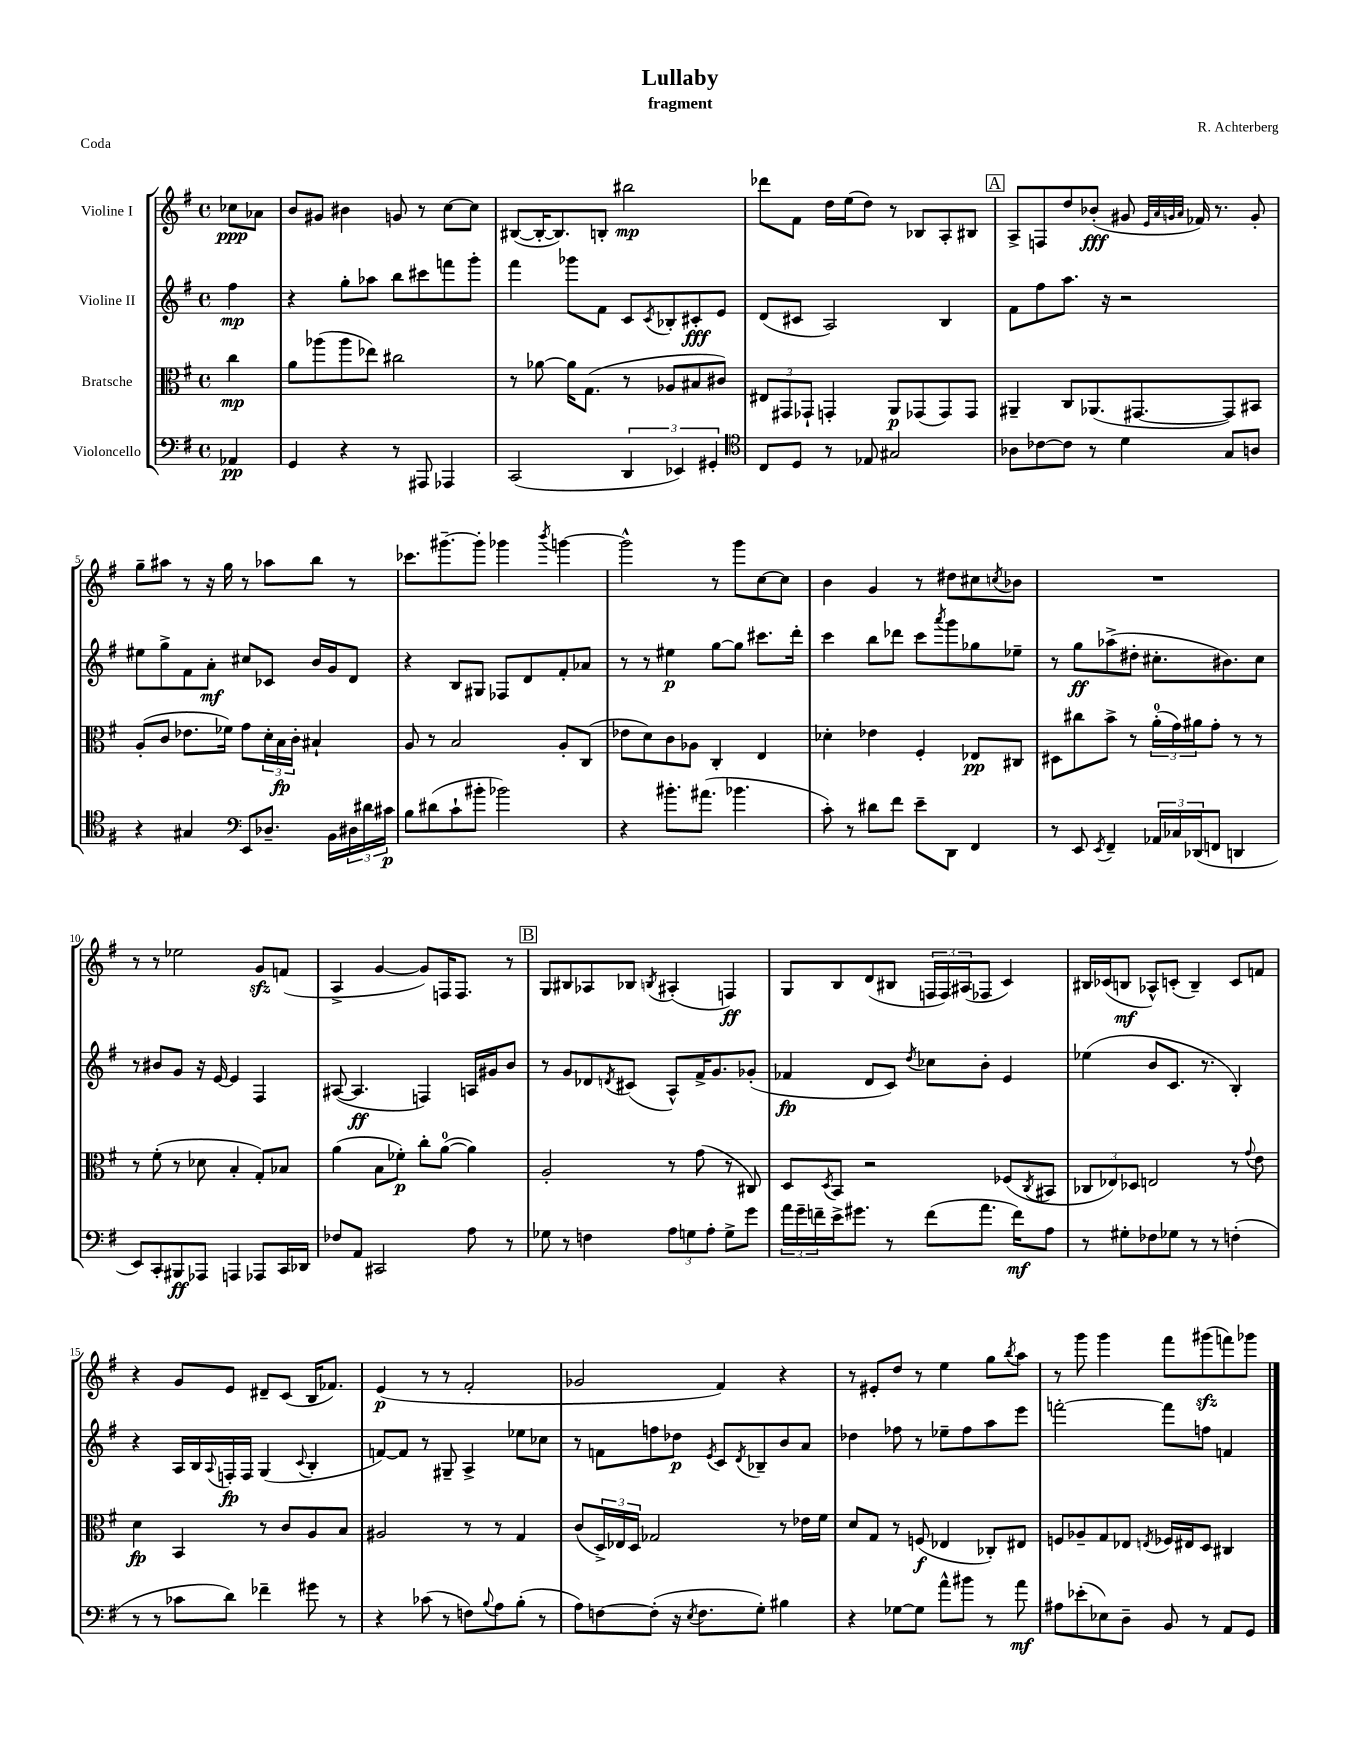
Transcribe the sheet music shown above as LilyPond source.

\header { title = "Lullaby" composer = "R. Achterberg" subtitle = "fragment" piece = "Coda" }
<<
\new StaffGroup <<
\new Staff = "s0" \with { instrumentName = "Violine I" } {
    \clef treble \key g \major \defaultTimeSignature \time 4/4 \partial 4
    ces''8\ppp aes'8 |
    b'8 gis'8 bis'4 g'8 r8 c''8~ c''8 |
    bis8~( bis16~-. bis8.) b8-. bis''2\mp |
    des'''8 fis'8 d''16 e''16( d''8) r8 bes8 a8-. bis8 |
    \mark \markup { \box "A" } a8-> f8 d''8 bes'8-.\fff( gis'8 \grace { e'32 a'32 g'32 a'32 } fes'16) r8. g'8-. |
    g''8-- ais''8 r8 r16 g''16 r8 aes''8 b''8 r8 |
    ces'''8. gis'''8.~-- gis'''8-. ges'''4 \acciaccatura { b'''8 } g'''4~ |
    g'''2-^ r8 g'''8 c''8~ c''8 |
    b'4 g'4 r8 dis''8 cis''8 \acciaccatura { c''8 } bes'8 |
    R1 |
    r8 r8 ees''2 g'8\sfz f'8( |
    a4-> g'4~ g'8) f16 f8. r8 |
    \mark \markup { \box "B" } g8 bis8 aes8 bes8 \acciaccatura { b8 } ais4-.( f4\ff) |
    g8 b8 d'8( bis8 \tuplet 3/2 { f16 f16) ais16( } fes8 c'4) |
    bis16 ces'16( b8\mf aes8-^) c'8-.( b4--) c'8 f'8 |
    r4 g'8 e'8 dis'8-- c'8( b16 fes'8.) |
    e'4\p( r8 r8 fis'2-. |
    ges'2 fis'4) r4 |
    r8 eis'8-. d''8 r8 e''4 g''8 \acciaccatura { b''8 } a''8 |
    r8 g'''8 g'''4 fis'''8 gis'''8\sfz( f'''8) ges'''8 \bar "|." |
}
\new Staff = "s1" \with { instrumentName = "Violine II" } {
    \clef treble \key g \major \defaultTimeSignature \time 4/4 \partial 4
    fis''4\mp |
    r4 g''8-. aes''8 b''8 cis'''8 f'''8 g'''8-. |
    fis'''4 ges'''8 fis'8 c'8 \acciaccatura { c'8 } bes8-. cis'8-.\fff e'8 |
    d'8( cis'8 a2) b4 |
    \mark \markup { \box "A" } fis'8 fis''8 a''8. r16 r2 |
    eis''8 g''8-> fis'8 a'8-.\mf cis''8 ces'8 b'16 g'16 d'8 |
    r4 b8 gis8 fes8 d'8 fis'8-. aes'8 |
    r8 r8 eis''4\p g''8~ g''8 cis'''8. d'''16-. |
    c'''4 b''8 des'''8 c'''8 \acciaccatura { a'''8 } g'''8 ges''8 ees''8-- |
    r8 g''8\ff aes''8->( dis''8-. cis''8.-. bis'8.) cis''8 |
    r8 bis'8 g'8 r16 e'16~ e'4 fis4 |
    ais8~( ais4.\ff f4) a16 gis'16 b'8 |
    \mark \markup { \box "B" } r8 g'8 des'8 \acciaccatura { d'8 } cis'8( a8-^) fis'16-> g'8. ges'8-.( |
    fes'4\fp d'8 c'8) \acciaccatura { d''8 } ces''8 b'8-. e'4 |
    ees''4( b'8 c'8. r8. b4-.) |
    r4 a16 b16 \appoggiatura { a8 } f16-.\fp f16 g4( \appoggiatura { c'8 } b4-. |
    f'8~) f'8 r8 gis8-- a4-> ees''8 ces''8 |
    r8 f'8 f''8 des''8\p \acciaccatura { e'8 } c'8 \acciaccatura { d'8 } bes8-- b'8 a'8 |
    des''4 fes''8 r8 ees''8-- fes''8 a''8 e'''8 |
    f'''2~-. f'''8 f''8 f'4 \bar "|." |
}
\new Staff = "s2" \with { instrumentName = "Bratsche" } {
    \clef alto \key g \major \defaultTimeSignature \time 4/4 \partial 4
    c''4\mp |
    a'8 aes''8( aes''8 ees''8) cis''2 |
    r8 aes'8~ aes'16 g8.( r8 aes8 bis8 cis'8) |
    \tuplet 3/2 { eis8 gis,8 ges,8-! } g,4-. a,8\p ges,8( ges,8) ges,8 |
    \mark \markup { \box "A" } ais,4-- c8 aes,8.( gis,8.~ gis,8) bis,8 |
    a8-.( c'8 ees'8. fes'16) g'8 \tuplet 3/2 { d'16-. b16\fp c'16-. } bis4-! |
    a8 r8 b2 a8-. c8( |
    ees'8 d'8) c'8 aes8 c4-. e4 |
    des'4-. ees'4 fis4-. ees8\pp cis8 |
    dis8 cis''8 b'8-> r8 \tuplet 3/2 { a'16-0-.( g'16) ais'16 } g'8-. r8 r8 |
    r8 fis'8-.( r8 des'8 b4-. g8-.) bes8 |
    a'4( b8 fes'8-.\p) c''8-. a'8-0~( a'4) |
    \mark \markup { \box "B" } a2-. r8 g'8( r8 cis8) |
    d8 \acciaccatura { d8 } b,8 r2 fes8( \acciaccatura { c8 } bis,8 |
    \tuplet 3/2 { ces8 ees8) des8 } e2 r8 \appoggiatura { g'8 } e'8 |
    d'4\fp b,4 r8 c'8 a8 b8 |
    ais2 r8 r8 g4 |
    c'8( \tuplet 3/2 { d16->) ees16 d16 } ges2 r8 ees'16 fis'16 |
    d'8 g8 r8 f8\f( ees4 ces8-.) eis8 |
    f8 aes8-- g8 ees8 \acciaccatura { e8 } fes16 eis16 d8 cis4 \bar "|." |
}
\new Staff = "s3" \with { instrumentName = "Violoncello" } {
    \clef bass \key g \major \defaultTimeSignature \time 4/4 \partial 4
    aes,4\pp |
    g,4 r4 r8 ais,,8 aes,,4 |
    c,2( \tuplet 3/2 { d,4 ees,4) gis,4-. } |
    \clef tenor c8 d8 r8 ees8 gis2 |
    \mark \markup { \box "A" } aes8 ces'8~ ces'8 r8 d'4 g8 a8 |
    r4 gis4 \clef bass e,8 des8.-- b,16 \tuplet 3/2 { dis16 dis'16 cis'16\p } |
    b8 dis'8( c'8-! bis'8-. bes'2) |
    r4 bis'8.-. ais'8.( bes'4. |
    c'8-.) r8 dis'8 fis'8 e'8-- d,8 fis,4 |
    r8 e,8 \acciaccatura { e,8 } fis,4-- \tuplet 3/2 { aes,16 ces16 des,16( } f,8 d,4 |
    e,8) c,8-. bis,,8\ff aes,,8 a,,4 aes,,8 c,16 des,16 |
    fes8 a,8 cis,2 a8 r8 |
    \mark \markup { \box "B" } ges8 r8 f4 \tuplet 3/2 { a8 g8 a8-. } g8-> g'8 |
    \tuplet 3/2 { a'16 g'16-- f'16-- } e'16-> gis'8. r8 f'8( a'8. f'16\mf) a8 |
    r8 gis8-. fes8 ges8 r8 r8 f4-.( |
    r8 r8 ces'8 d'8) fes'4-- gis'8 r8 |
    r4 ces'8( r8 f8) \appoggiatura { b8 } a8 b8-.( r8 |
    a8) f8~ f8-.( r16 \acciaccatura { e8 } f8. g8-.) bis4 |
    r4 ges8~ ges8 a'8-^ bis'8 r8 a'8\mf |
    ais8 ees'8-.( ees8) d8-- b,8 r8 a,8 g,8 \bar "|." |
}
>>
>>
